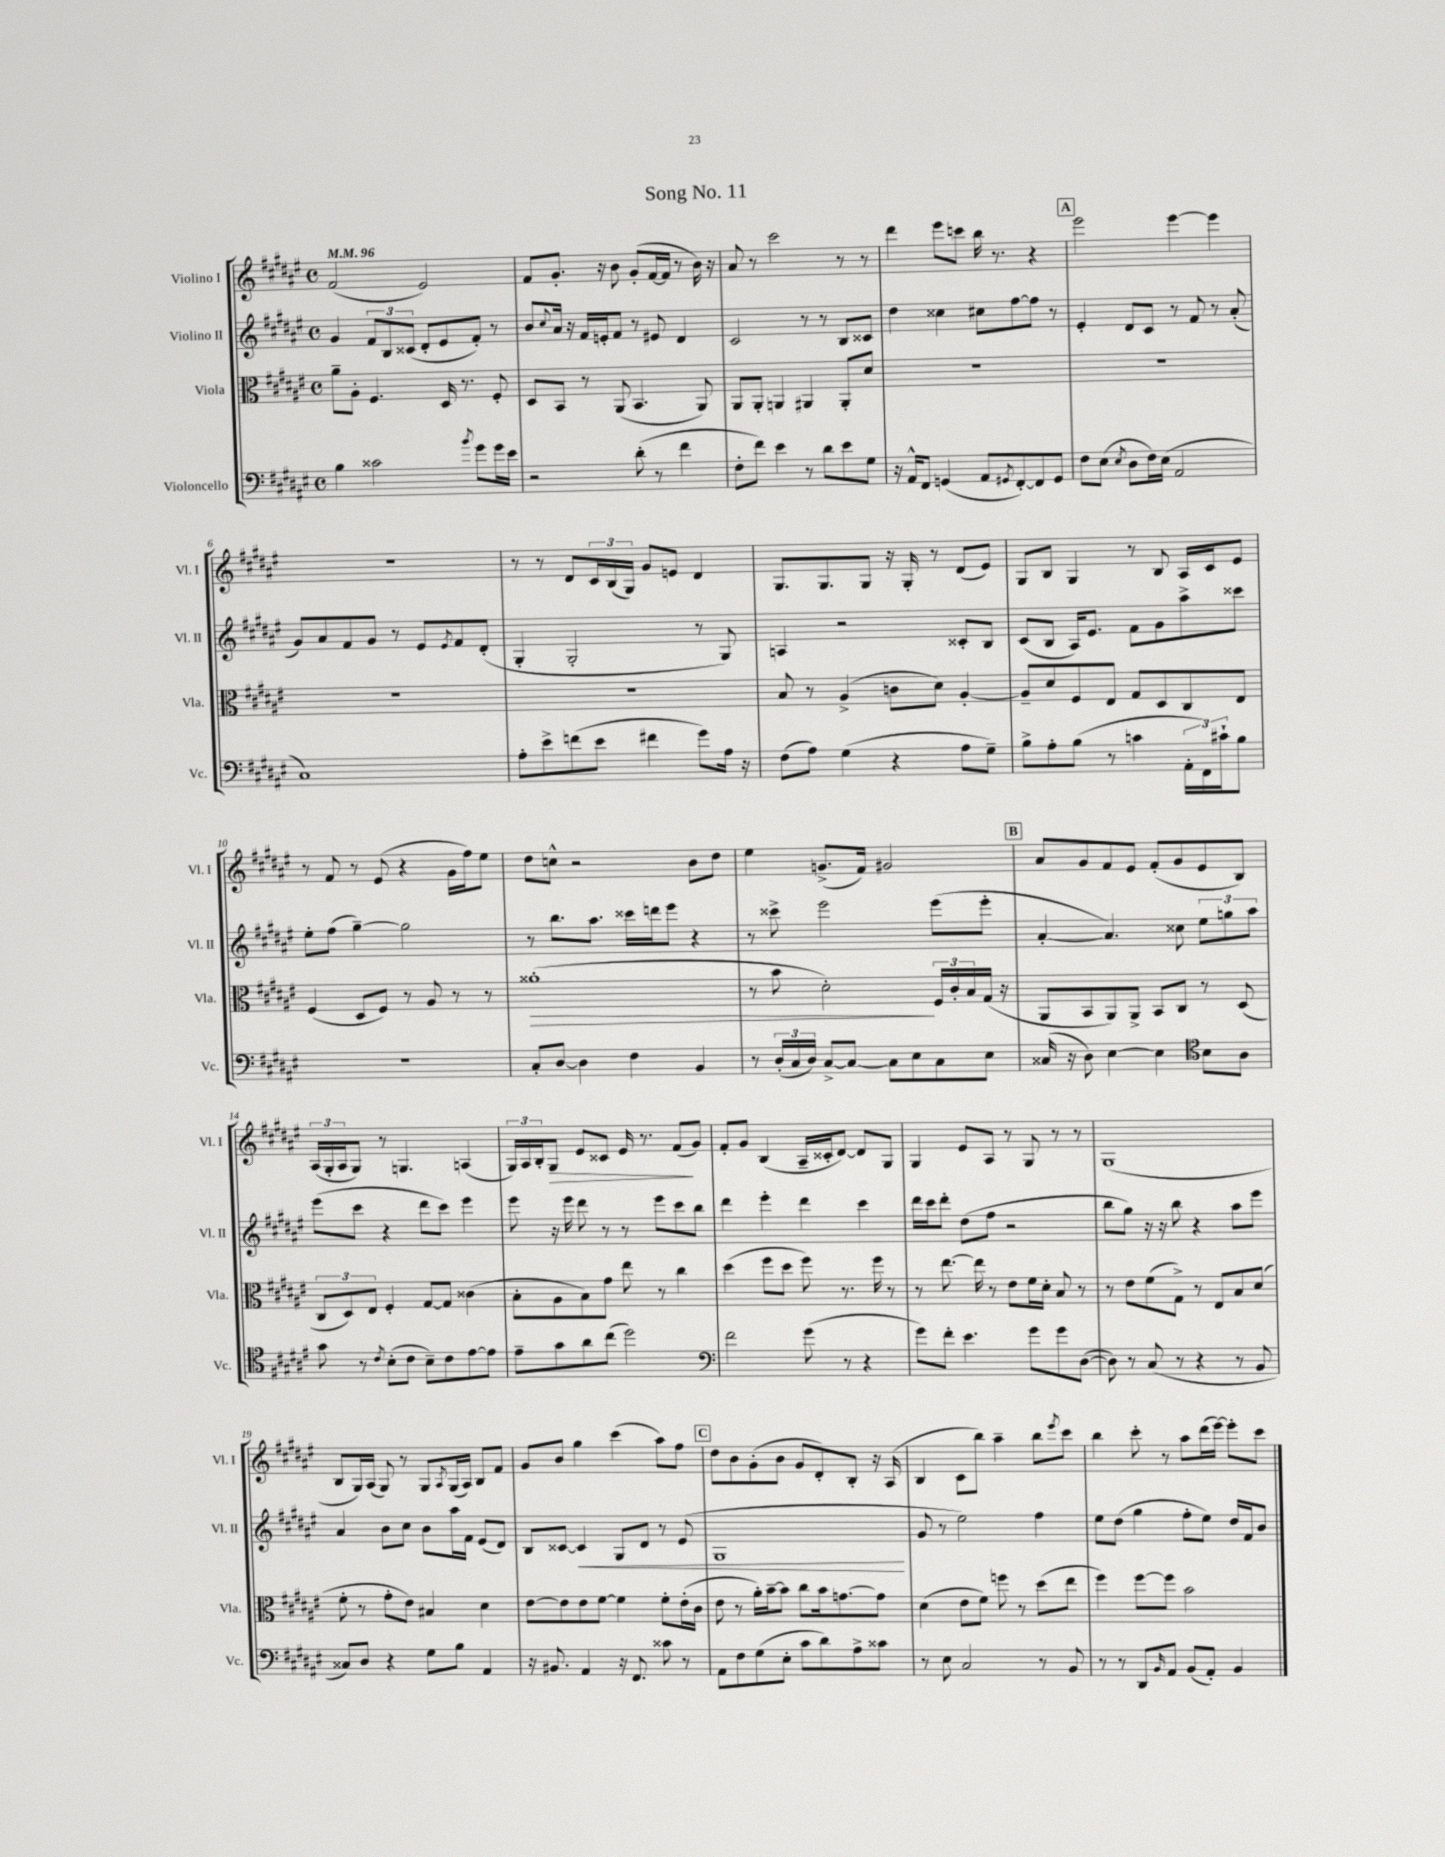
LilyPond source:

\header { title = "Song No. 11" }
<<
\new StaffGroup <<
\new Staff = "s0" \with { instrumentName = "Violino I" shortInstrumentName = "Vl. I" } {
    \clef treble \key fis \major \defaultTimeSignature \time 4/4 \tempo 4 = 96
    fis'2( eis'2) |
    fis'8 gis'8.-. r16 b'8 gis'8-.( fis'16~ fis'16 r8 b'16) r16 |
    ais'8 r8 cis'''2 r8 r8 |
    dis'''4 eis'''8 c'''8 b''16 r8. r4 |
    \mark \markup { \box "A" } eis'''2 eis'''4~ eis'''4 |
    r1 |
    r8 r8 dis'8 \tuplet 3/2 { cis'16 b16( gis16) } gis'8 e'8 dis'4 |
    gis8. gis8. gis8 r16 gis16-. r8 dis'8( eis'8) |
    gis8 b8 gis4 r8 b8 ais16 cis'16 eis'8 |
    r8 fis'8 r8 eis'8( r4 gis'16 fis''16) eis''8 |
    dis''8 c''8-^ r2 b'8 dis''8 |
    eis''4 g'8.->( fis'16) gis'2 |
    \mark \markup { \box "B" } ais'8 gis'8 fis'8 eis'8 fis'8-.( gis'8 eis'8 b8) |
    \tuplet 3/2 { ais16( gis16-. ais16 } gis8) r8 g4. a4( |
    \tuplet 3/2 { gis16) ais16 b16-. } gis8\> eis'8 cisis'8 eis'16 r8. fis'8\!( gis'8) |
    fis'8-. gis'8 b4( ais16-- cisis'16-. dis'8~) dis'8 gis8 |
    gis4 eis'8 ais8 r8 gis8 r8 r8 |
    gis1( |
    b8 gis16) ais16( gis8) r8 gis8 \acciaccatura { ais8 } gis16( ais16) b8 fis'8 |
    gis'8 b'8 gis''4 cis'''4( ais''8) fis''8 |
    \mark \markup { \box "C" } dis''8 b'8 gis'8-.( b'8 gis'8 dis'8-.) b8-. r16 ais16( |
    b4 cis'8 b''8) ais''4-- b''8 \acciaccatura { eis'''8 } cis'''8 |
    b''4 cis'''8-. r8 ais''8 dis'''16( eis'''16~) eis'''8-. cis'''8 \bar "|." |
}
\new Staff = "s1" \with { instrumentName = "Violino II" shortInstrumentName = "Vl. II" } {
    \clef treble \key fis \major \defaultTimeSignature \time 4/4
    gis'4 \tuplet 3/2 { fis'8 b8 cisis'8( } dis'8-. eis'8 fis'8-.) r8 |
    b'8 \appoggiatura { cis''8 } ais'16 r16 fis'16 e'16-. fis'8 r8 eis'8 dis'4 |
    cis'2 r8 r8 b8 cisis'8 |
    dis''4 cisis''4 cis''8 fis''8~ fis''8 r8 |
    \mark \markup { \box "A" } eis'4-. dis'8 cis'8 r8 fis'8 r8 ais'8-.( |
    gis'8) ais'8 fis'8 gis'8 r8 eis'8 \acciaccatura { eis'8 } fis'8 dis'8-.( |
    gis4-. gis2-. r8 gis8) |
    a4 r2 cisis'8-. b8 |
    cis'8( b8 ais16) eis'8. fis'8 gis'8 ais''8-> cisis'''8 |
    eis''8-. fis''8( gis''4~--) gis''2 |
    r8 b''8. ais''8. cisis'''16 d'''16 eis'''8 r4 |
    r8 cisis'''8-> eis'''2 eis'''8( eis'''8-. |
    \mark \markup { \box "B" } ais'4~-. ais'4.) cisis''8 \tuplet 3/2 { eis''8 g''8 ais''8 } |
    eis'''8( cis'''8 r4 dis'''8 cis'''8) eis'''4 |
    eis'''8 r16 eis'''16 dis'''8 r8 r8 eis'''8 cis'''8 b''8 |
    dis'''4 eis'''4-. dis'''4 cis'''4 |
    dis'''16 cis'''16 dis'''8-. dis''8( fis''8 r2 |
    b''8 gis''8) r16 r16 b''8 r4 ais''8 eis'''8 |
    ais'4 b'8 cis''8 b'8 ais''16 fis'16 eis'8( dis'8) |
    b8 cisis'8~ cisis'4\< gis8 dis'8 r8 eis'8( |
    \mark \markup { \box "C" } gis1\! |
    gis'8 r8 eis''2) fis''4 |
    eis''8 dis''8( gis''4 fis''8-. eis''8) dis''16 fis'16 b'8 \bar "|." |
}
\new Staff = "s2" \with { instrumentName = "Viola" shortInstrumentName = "Vla." } {
    \clef alto \key fis \major \defaultTimeSignature \time 4/4
    ais'8-- ais8-. fis4. dis16 r8. fis8-. |
    dis8 b,8 r8 ais,8( b,4. ais,8) |
    ais,8 ais,8-. a,4 ais,4 ais,8-. dis'8 |
    R1 |
    \mark \markup { \box "A" } R1 |
    R1 |
    R1 |
    b8 r8 ais4->( c'8 dis'8) ais4~-. |
    ais8-- dis'8 fis8 eis8 gis8 dis8 cis8 eis8 |
    fis4( dis8 fis8) r8 ais8 r8 r8 |
    aisis'1-.\>( |
    r8 b'8 dis'2-.\!) \tuplet 3/2 { fis16 cis'16-. b16 } gis16( r16 |
    \mark \markup { \box "B" } ais,8 b,8 ais,8) ais,8-> b,8 cis8 r8 dis8( |
    \tuplet 3/2 { cis8 dis8) eis8 } fis4-. gis8~ gis8 cisis'4( |
    b8-. ais8 b8) gis'8 eis''8 r8 cis''4 |
    dis''4( fis''8 dis''8 fis''8) r8. fis''16 r8 |
    r8 eis''8.~ eis''16 r8 eis'8 fis'16 dis'16-. b8 r8 |
    r8 eis'8 fis'8( gis8->) r8 eis8 b8 dis'8( |
    fis'8-. r8 gis'8-. eis'8) bis4 dis'4 |
    eis'8~ eis'8 eis'8 fis'8~ fis'4 fis'8-. eis'16-.( cis'16 |
    \mark \markup { \box "C" } eis'8 r8 ais'16-.) b'16~-- b'8 cis''8 b'16 g'8.~ g'8 |
    dis'4( eis'8 fis'8) f''8 r8 dis''8( eis''8 |
    fis''4) fis''8~ fis''8 b'2 \bar "|." |
}
\new Staff = "s3" \with { instrumentName = "Violoncello" shortInstrumentName = "Vc." } {
    \clef bass \key fis \major \defaultTimeSignature \time 4/4
    b4 cisis'2 \acciaccatura { b'8 } gis'8 gis'16 eis'16 |
    r2 dis'8-.( r8 fis'4 |
    fis8-. fis'8) eis'4 r8 dis'8 eis'8 gis8 |
    r16 ais,16-^ fis,8 g,4( ais,8 \acciaccatura { gis,8 } fis,8~-.) fis,8 gis,8 |
    \mark \markup { \box "A" } fis8 eis8( \acciaccatura { eis8 } dis8 fis16) eis16( ais,2 |
    cis1) |
    ais8-. eis'8-> f'8( eis'8 fis'4 gis'8) ais16 r16 |
    fis8( ais8) gis4( r4 ais8 gis8--) |
    b8-> ais8-. b8( r8 c'4 \tuplet 3/2 { ais,16-. fis,16) cis'16-! } b8 |
    R1 |
    cis8-. dis8~ dis4 fis4 b,4 |
    r8 \tuplet 3/2 { dis16-.( cis16 dis16) } cis8~-> cis8~ cis8 eis8 cis8 eis8 |
    \mark \markup { \box "B" } cisis16( r16 dis8) eis4~ eis4 \clef tenor b8 ais8 |
    gis'8 r8 \acciaccatura { cis'8 } b8-.( cis'8 b8--) cis'8 eis'8~ eis'8 |
    eis'8-- gis'8 ais'8 cis''8( dis''2) |
    \clef bass fis'2 gis'8( r8 r4 |
    gis'8) fis'8-. eis'4. gis'8 gis'8 dis8~( |
    dis8) r8 cis8( r8 r4 r8 b,8 |
    cisis8) dis8 r4 gis8 b8 ais,4 |
    r16 bis,8. ais,4 r16 fis,8. cisis'8 r8 |
    \mark \markup { \box "C" } ais,8 fis8 gis8( eis8-. cis'8 dis'8) ais8-> cisis'8 |
    r8 eis8 cis2 r8 b,8 |
    r8 r8 dis,8 \grace { b,16 } ais,8 b,8( ais,8-.) b,4 \bar "|." |
}
>>
>>
